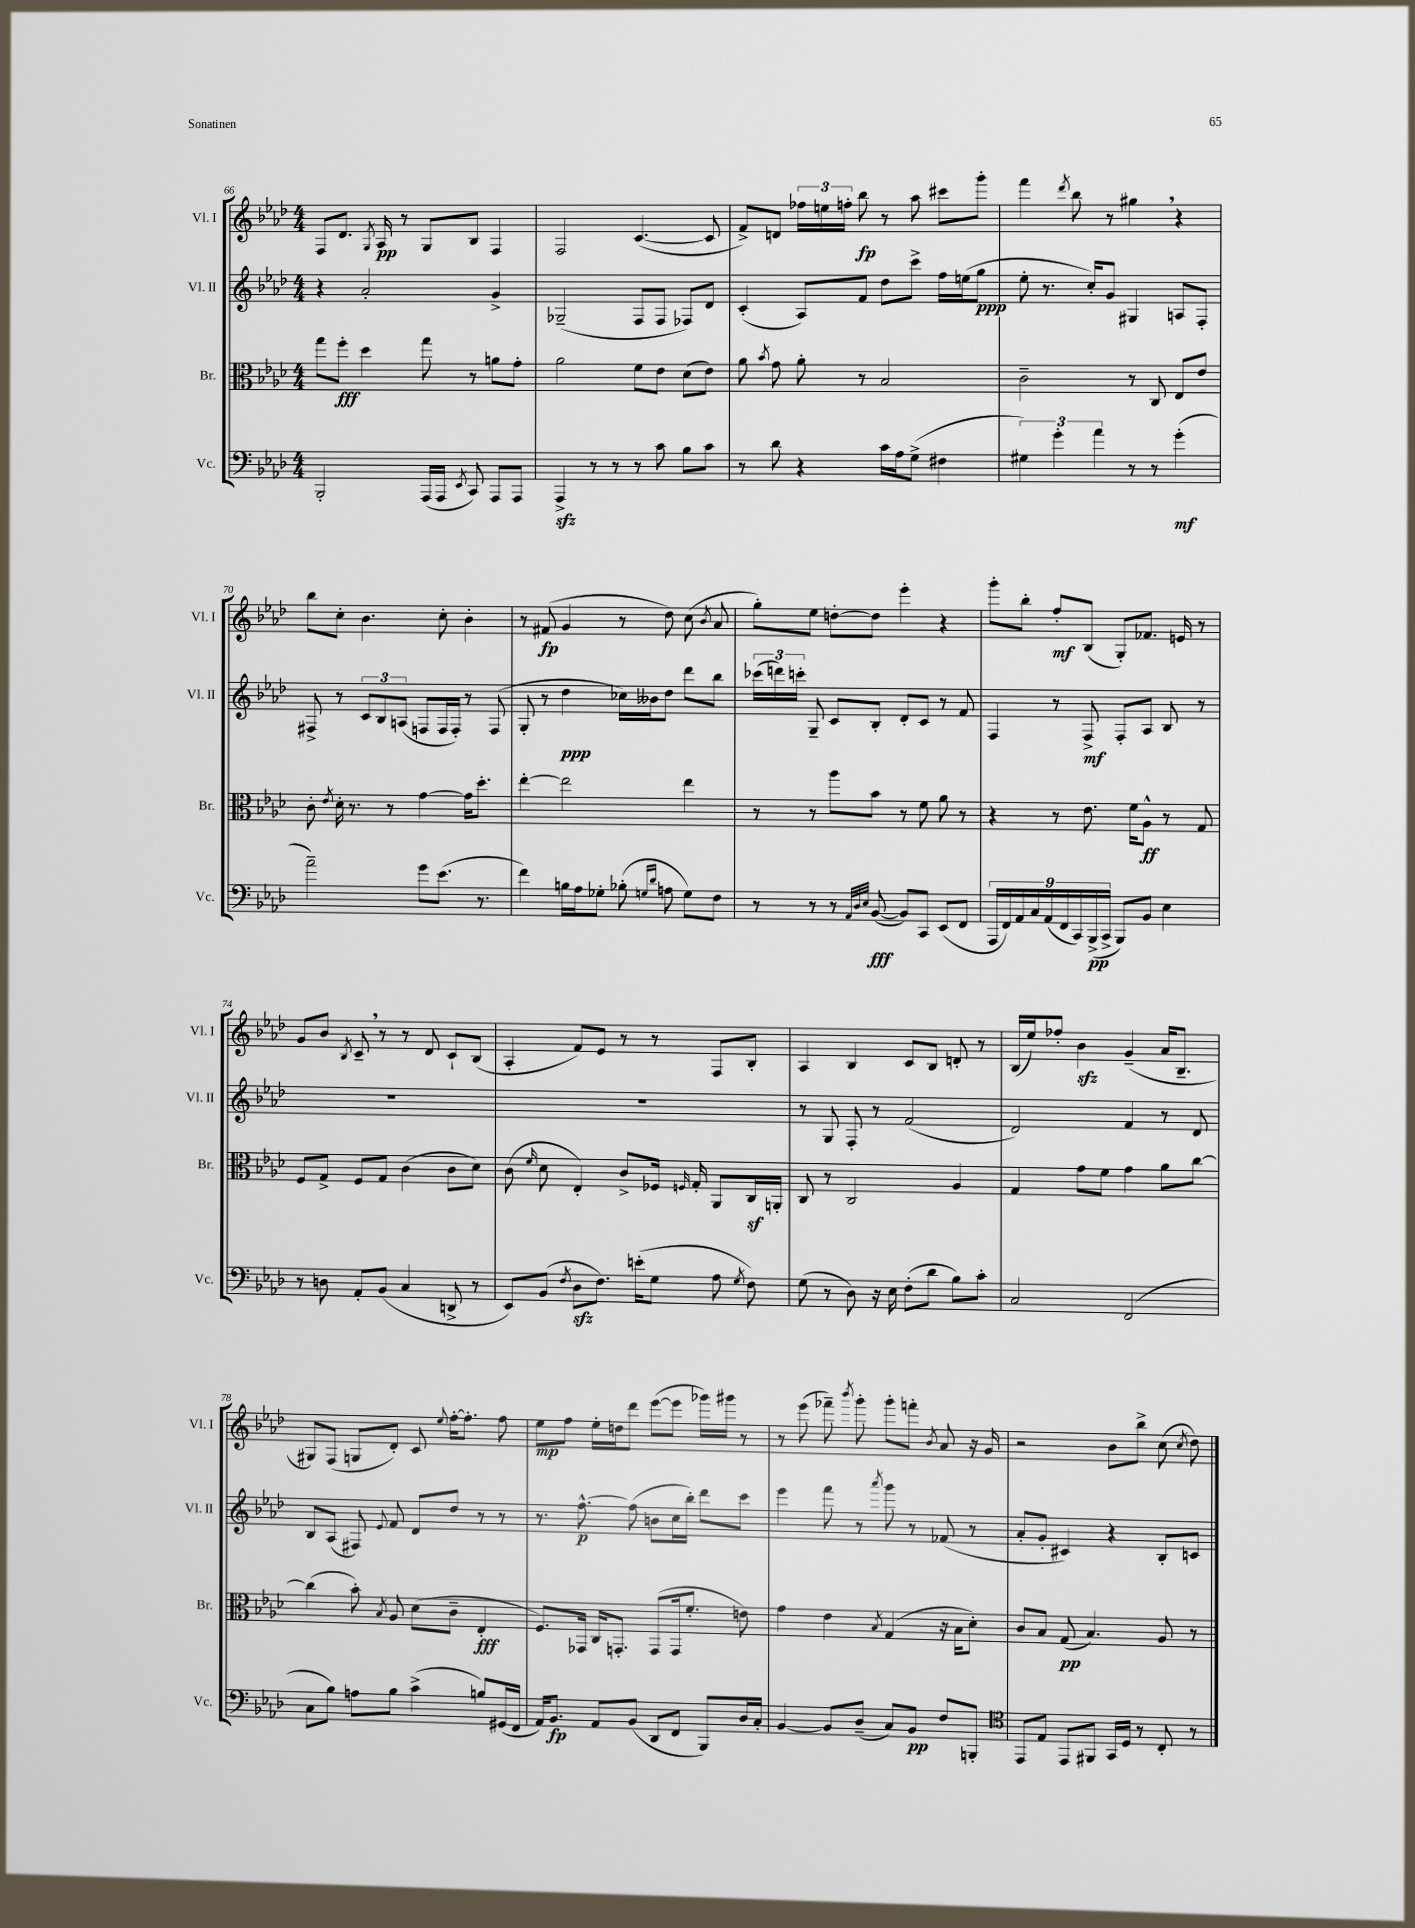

**kern	**dynam	**kern	**dynam	**kern	**dynam	**kern	**dynam
*part4	*part4	*part3	*part3	*part2	*part2	*part1	*part1
*staff4	*staff4	*staff3	*staff3	*staff2	*staff2	*staff1	*staff1
*I"Vc.	*	*I"Br.	*	*I"Vl. II	*	*I"Vl. I	*
*I'Vc.	*	*I'Br.	*	*I'Vl. II	*	*I'Vl. I	*
*clefF4	*	*clefC3	*	*clefG2	*	*clefG2	*
*k[b-e-a-d-]	*	*k[b-e-a-d-]	*	*k[b-e-a-d-]	*	*k[b-e-a-d-]	*
*M4/4	*	*M4/4	*	*M4/4	*	*M4/4	*
=66	=66	=66	=66	=66	=66	=66	=66
2BBB-'/	.	8gg\L	.	4r	.	8F/L	.
.	.	8ff'\J	fff	.	.	8.d-/J	.
.	.	4dd-\	.	2a-'/	.	.	.
.	.	.	.	.	.	8qG/	.
.	.	.	.	.	.	16A-/	pp
.	.	.	.	.	.	8r	.
(16AAA-/LL	.	8gg\	.	.	.	8G/L	.
16AAA-/JJ	.	.	.	.	.	.	.
8qEE-/	.	.	.	.	.	.	.
8CC/)	.	8r	.	.	.	8B-/J	.
8AAA-/L	.	8an\L	.	4g^/	.	4F/	.
8AAA-/J	.	8g'\J	.	.	.	.	.
=67	=67	=67	=67	=67	=67	=67	=67
4AAA-zz^/	.	2a-\	.	(2G-X~/	.	2F/	.
8r	.	.	.	.	.	.	.
8r	.	.	.	.	.	.	.
8r	.	8f\L	.	8F/L	.	([4.c/	.
8c\	.	8e-\J	.	8F/J	.	.	.
8B-\L	.	(8d-\L	.	8F-X/L)	.	.	.
8c\J	.	8e-\J)	.	8d-/J	.	8c/]	.
=68	=68	=68	=68	=68	=68	=68	=68
8r	.	8a-\	.	(4c'/	.	8f^/L)	.
.	.	8qb-/	.	.	.	.	.
8d-\	.	8g\	.	.	.	8dn/J	.
4r	.	8a-'\	.	8A-/L)	.	24ff-X\LL	.
.	.	.	.	.	.	24een\	.
.	.	.	.	.	.	24ffn'\JJ	.
.	.	8r	.	8f/J	.	8bb-\	fp
16c\LL	.	2B-/	.	8dd-\L	.	8r	.
16A-\J	.	.	.	.	.	.	.
(8G^\J	.	.	.	8ccc^\J	.	8aa-\	.
4F#X\	.	.	.	16ff\LL	.	8ccc#X\L	.
.	.	.	.	(16een\J	.	.	.
.	.	.	.	8gg\J	ppp	8ggg'\J	.
=69	=69	=69	=69	=69	=69	=69	=69
6G#X\)	.	2c~\	.	8ee-'\	.	4fff\	.
.	.	.	.	8.r	.	.	.
6g'\	.	.	.	.	.	.	.
.	.	.	.	.	.	8qddd-/	.
.	.	.	.	.	.	8bb-\	.
.	.	.	.	16cc'/KL)	.	.	.
6a-\	.	.	.	.	.	.	.
.	.	.	.	8g/J	.	8r	.
8r	.	8r	.	4G#X/	.	4gg#X,\	.
8r	.	8C/	.	.	.	.	.
(4g'\	mf	8E-/L	.	8An/L	.	4r	.
.	.	8e-/J	.	8F'/J	.	.	.
!!LO:LB:g=z
=70	=70	=70	=70	=70	=70	=70	=70
2a-~\)	.	8c'\	.	8F#X^/	.	8bb-\L	.
.	.	8qe-/	.	.	.	.	.
.	.	16d-'\	.	8r	.	8cc'\J	.
.	.	8.r	.	.	.	.	.
.	.	.	.	12c/L	.	4.b-\	.
.	.	.	.	12B-/	.	.	.
.	.	8r	.	.	.	.	.
.	.	.	.	(12An/J	.	.	.
8g\L	.	[4g\	.	8Fn/L	.	.	.
(8.e-\J	.	.	.	16F/L	.	8cc'\	.
.	.	.	.	16F'/JJ)	.	.	.
.	.	16g\KL]	.	8r	.	4b-'\	.
8.r	.	8.dd-'\J	.	.	.	.	.
.	.	.	.	(8F/	.	.	.
=71	=71	=71	=71	=71	=71	=71	=71
4f\)	.	[4ee-'\	.	8G'/	.	8r	.
.	.	.	.	8r	.	(8f#X/	fp
16Bn\LL	.	2ee-\]	.	4dd-\	ppp	4g/	.
16A-\J	.	.	.	.	.	.	.
8G-X'\J	.	.	.	.	.	.	.
(8B-X'\	.	.	.	16cc-X\LL)	.	8r	.
.	.	.	.	16b--X\J	.	.	.
16qqGn/LL	.	.	.	.	.	.	.
16qqd-/JJ	.	.	.	.	.	.	.
8An\	.	.	.	8dd-\J	.	8dd-\)	.
8G\L)	.	4ee-\	.	8ddd-\L	.	(8cc\	.
.	.	.	.	.	.	8qb-/	.
8F\J	.	.	.	8bb-\J	.	8a-/	.
=72	=72	=72	=72	=72	=72	=72	=72
8r	.	8r	.	(24ccc-X\LL	.	8gg'\L)	.
.	.	.	.	24dddn\)	.	.	.
.	.	.	.	24cccn'\JJ	.	.	.
8r	.	8r	.	8G~/	.	8ee-\J	.
8r	.	8aa-\L	.	8c/L	.	[8ddn'\L	.
32qqAA-/LLL	.	.	.	.	.	.	.
32qqD-/	.	.	.	.	.	.	.
32qqE-/JJJ	.	.	.	.	.	.	.
([8BB-/	fff	8b-\J	.	8B-'/J	.	8dd\J]	.
8BB-/L])	.	8r	.	8d-'/L	.	4eee-'\	.
8CC/J	.	8f\	.	8c/J	.	.	.
(8EE-/L	.	8a-\	.	8r	.	4r	.
8FF/J	.	8r	.	8f/	.	.	.
=73	=73	=73	=73	=73	=73	=73	=73
18AAA-/LL	.	4r	.	4F/	.	8ggg'\L	.
18FF/)	.	.	.	.	.	.	.
18AA-/	.	.	.	.	.	.	.
.	.	.	.	.	.	8bb-'\J	.
18C/	.	.	.	.	.	.	.
(18AA-/	.	.	.	.	.	.	.
.	.	8r	.	8r	.	8ff'/L	mf
18FF/	.	.	.	.	.	.	.
18CC/)	.	.	.	.	.	.	.
.	.	8.e-\	.	8F^/	mf	(8B-/J	.
(18BBB-^/	pp	.	.	.	.	.	.
18CC^/JJ	.	.	.	.	.	.	.
8BBB-/L)	.	.	.	8F'/L	.	8G'/L)	.
.	.	16f\KL	.	.	.	.	.
8BB-/J	.	8A-^^\J	ff	8A-/J	.	8.f-X/J	.
4E-\	.	8r	.	8B-/	.	.	.
.	.	.	.	.	.	16en/	.
.	.	8G/	.	8r	.	8r	.
!!LO:LB:g=z
=74	=74	=74	=74	=74	=74	=74	=74
8r	.	8F/L	.	1r	.	8g/L	.
8Dn\	.	8G^/J	.	.	.	8b-/J	.
.	.	.	.	.	.	8qB-/	.
8AA-'/L	.	8F/L	.	.	.	8c~,/	.
(8BB-/J	.	8G/J	.	.	.	8r	.
4C/	.	(4c\	.	.	.	8r	.
.	.	.	.	.	.	8d-/	.
8DDn^/	.	8c\L	.	.	.	8c`/L	.
8r	.	8d-\J)	.	.	.	(8B-/J	.
=75	=75	=75	=75	=75	=75	=75	=75
8EE-/L)	.	(8c\	.	1r	.	4A-'/	.
.	.	16qqf/	.	.	.	.	.
(8BB-/J	.	8d-\	.	.	.	.	.
8qF/	.	.	.	.	.	.	.
8D-zz\L	.	4E-'/)	.	.	.	8f/L)	.
8.F\J)	.	.	.	.	.	8e-/J	.
.	.	8c^/L	.	.	.	8r	.
(16en'\KL	.	.	.	.	.	.	.
8G\J	.	16F-X/Jk	.	.	.	8r	.
.	.	16qqFn/	.	.	.	.	.
.	.	16G'/	.	.	.	.	.
8A-\	.	8AA-/L	.	.	.	8F/L	.
8qG/	.	.	.	.	.	.	.
8F\)	.	16Cz/L	.	.	.	8B-'/J	.
.	.	16AAn'/JJ	.	.	.	.	.
=76	=76	=76	=76	=76	=76	=76	=76
(8G\	.	8C/	.	8r	.	4A-/	.
8r	.	8r	.	8G/	.	.	.
8D-\)	.	2C/	.	8F'/	.	4B-/	.
16r	.	.	.	8r	.	.	.
16E-\	.	.	.	.	.	.	.
(8F'\L	.	.	.	(2f/	.	8c/L	.
8d-\J	.	.	.	.	.	8B-/J	.
8B-\L)	.	4A-/	.	.	.	8dn'/	.
8c'\J	.	.	.	.	.	8r	.
=77	=77	=77	=77	=77	=77	=77	=77
2C/	.	4G/	.	2d-/)	.	(16B-/LL	.
.	.	.	.	.	.	16ee-/J)	.
.	.	.	.	.	.	8ff-X'/J	.
.	.	8g\L	.	.	.	4b-zz\	.
.	.	8f\J	.	.	.	.	.
(2FF/	.	4g\	.	4f/	.	(4g~/	.
.	.	8a-\L	.	8r	.	16a-/KL	.
.	.	.	.	.	.	8.B-~/J	.
.	.	[8cc\J	.	8d-/	.	.	.
!!LO:LB:g=z
=78	=78	=78	=78	=78	=78	=78	=78
8C\L	.	(4cc\]	.	8B-/L	.	8G#X/L)	.
8B-\J)	.	.	.	(8A-/J	.	(8F/J	.
8An\L	.	8b-'\)	.	8F#X/)	.	8Gn/L	.
.	.	8qB-/	.	8qqe-/	.	.	.
8B-\J	.	8A-/	.	8f/	.	8d-'/J)	.
(4c^\	.	(8d-\L	.	8d-/L	.	8c/	.
.	.	.	.	.	.	8qqee-/	.
.	.	8c~\J	.	8dd-/J	.	[16ff'\KL	.
.	.	.	.	.	.	8.ff'\J]	.
8Bn/L)	.	4E-'/	fff	8r	.	.	.
(16GG#X/L	.	.	.	8r	.	8ff\	.
16FF/JJ	.	.	.	.	.	.	.
=79	=79	=79	=79	=79	=79	=79	=79
16AA-/KL)	.	8.F/L)	.	8.r	.	8ee-\L	mp
8.BB-/J	fp	.	.	.	.	.	.
.	.	.	.	.	.	8ff\J	.
.	.	16GG-X/Jk	.	[8.ff^^\	p	.	.
8AA-/L	.	16C/KL	.	.	.	16ee-'\LL	.
.	.	8.GGn'/J	.	.	.	16ddn\J	.
(8BB-/J	.	.	.	(8ff\]	.	8ddd-\J	.
8DD-/L	.	(8GG/L	.	8bn\L	.	([8eee-\L	.
8FF/J	.	16GG/k	.	16cc\L	.	8eee-\J]	.
.	.	8.f'/J	.	16bb-'\JJ)	.	.	.
8BBB-/L)	.	.	.	8ddd-\L	.	16ggg-X\LL)	.
.	.	.	.	.	.	16ggg#X\JJ	.
16D-/L	.	8en\)	.	8ccc\J	.	8r	.
16C'/JJ	.	.	.	.	.	.	.
=80	=80	=80	=80	=80	=80	=80	=80
[4BB-/	.	4g\	.	4eee-\	.	8r	.
.	.	.	.	.	.	(8eee-\	.
8BB-/L]	.	4e-\	.	8fff\	.	8fff-X~\)	.
.	.	.	.	.	.	8qbbb-/	.
(8D-~/J	.	.	.	8r	.	8ggg'\	.
.	.	8qB-/	.	8qaaa-/	.	.	.
8C/L)	.	(4G/	.	8ggg\	.	8ggg'\L	.
8BB-/J	pp	.	.	8r	.	8fffn'\J	.
.	.	.	.	.	.	8qb-/	.
8F/L	.	16r	.	(8f-X/	.	8a-/	.
.	.	16B-\KL	.	.	.	.	.
8BBBn'/J	.	8d-'\J)	.	8r	.	16r	.
.	.	.	.	.	.	16g/	.
=81	=81	=81	=81	=81	=81	=81	=81
*clefC4	*	*	*	*	*	*	*
8EE-/L	.	8c/L	.	8a-'/L	.	2r	.
8E-/J	.	8B-/J	.	8g'/J	.	.	.
8EE-/L	.	(8G/	pp	4c#X/)	.	.	.
8FF#X/J	.	4.B-/)	.	.	.	.	.
16GG/LL	.	.	.	4r	.	8b-\L	.
16D-/JJ	.	.	.	.	.	.	.
8r	.	.	.	.	.	8bb-^\J	.
8C'/	.	8A-/	.	8B-'/L	.	(8cc\	.
.	.	.	.	.	.	8qcc/	.
8r	.	8r	.	8cn/J	.	8dd-\)	.
==	==	==	==	==	==	==	==
*-	*-	*-	*-	*-	*-	*-	*-
